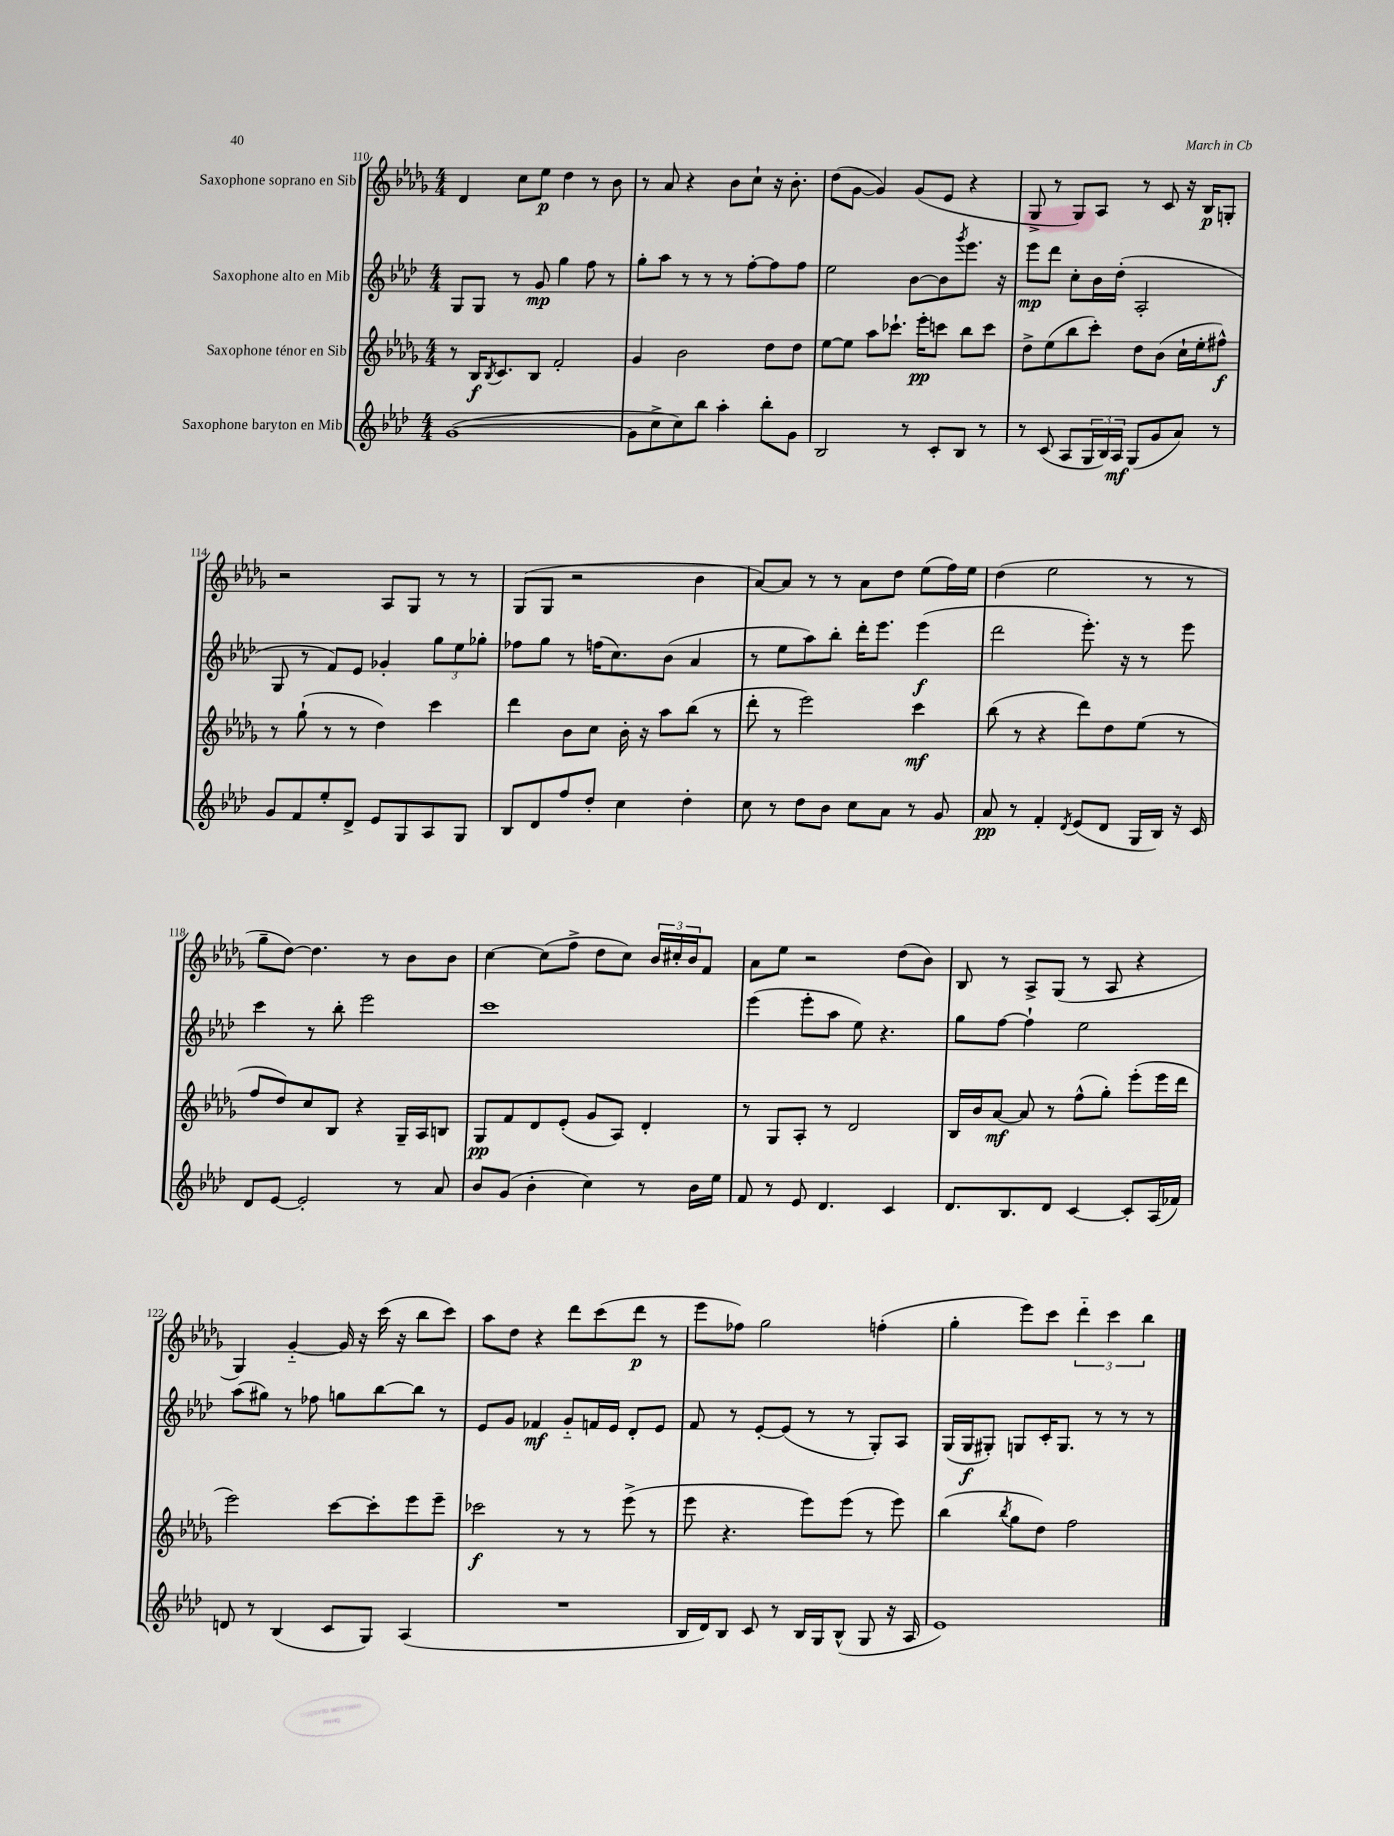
<<
\new StaffGroup <<
\new Staff = "s0" \with { instrumentName = "Saxophone soprano en Sib" } {
    \clef treble \key des \major \numericTimeSignature \time 4/4
    des'4 c''8 ees''8\p des''4 r8 bes'8 |
    r8 aes'8 r4 bes'8 c''8-! r16 bes'8.-. |
    des''8( ges'8~ ges'4) ges'8( ees'8 r4 |
    ges8-> r8 ges8) aes8 r8 c'8 r16 bes16\p g8-. |
    r2 aes8 ges8 r8 r8 |
    ges8( ges8 r2 bes'4 |
    aes'8~) aes'8 r8 r8 aes'8 des''8 ees''8( f''16) ees''16 |
    des''4( ees''2 r8 r8 |
    ges''8-- des''8~) des''4. r8 bes'8 bes'8 |
    c''4~ c''8( f''8-> des''8 c''8) \tuplet 3/2 { bes'16 cis''16-. bes'16 } f'8 |
    aes'8 ees''8 r2 des''8( bes'8) |
    bes8 r8 aes8-> ges8( r8 aes8 r4 |
    ges4) ges'4~-_ ges'16 r16 c'''16( r16 bes''8 c'''8) |
    aes''8 des''8 r4 des'''8 c'''8( des'''8\p r8 |
    ees'''8 fes''8) ges''2 f''4-.( |
    ges''4-. ees'''8) c'''8 \tuplet 3/2 { des'''4-_ c'''4 bes''4 } \bar "|." |
}
\new Staff = "s1" \with { instrumentName = "Saxophone alto en Mib" } {
    \clef treble \key aes \major \numericTimeSignature \time 4/4
    g8 g8 r8 g'8\mp g''4 f''8 r8 |
    g''8-. aes''8 r8 r8 r8 f''8~-. f''8 f''8 |
    ees''2 bes'8~ bes'8 \acciaccatura { g'''8 } ees'''8. r16 |
    ees'''8\mp des'''8 c''8-. bes'16 des''16-.( aes2-. |
    g8 r8 f'8) ees'8 ges'4-. \tuplet 3/2 { g''8 ees''8 ges''8-. } |
    fes''8 g''8 r8 f''16( c''8.) bes'8( aes'4 |
    r8 ees''8 aes''8) bes''8-. des'''16-. ees'''8. ees'''4\f( |
    des'''2 ees'''8.-.) r16 r8 ees'''8 |
    c'''4 r8 bes''8-. ees'''2 |
    c'''1 |
    ees'''4( ees'''8-. aes''8 ees''8) r4. |
    g''8 f''8~ f''4-! ees''2 |
    aes''8( gis''8) r8 fes''8 g''8 bes''8~ bes''8 r8 |
    ees'8 g'8 fes'4\mf g'8-_ f'16 ees'16 des'8-. ees'8 |
    f'8 r8 ees'8~-. ees'8( r8 r8 g8-.) aes8 |
    g16( g16\f gis8-.) g8 c'16-. g8. r8 r8 r8 \bar "|." |
}
\new Staff = "s2" \with { instrumentName = "Saxophone ténor en Sib" } {
    \clef treble \key des \major \numericTimeSignature \time 4/4
    r8 bes16\f \acciaccatura { bes8 } c'8. bes8 f'2-. |
    ges'4 bes'2 des''8 des''8 |
    ees''8~ ees''8 aes''8 ces'''8.-! ees'''16-.\pp c'''8 bes''8 c'''8 |
    des''8-> ees''8( bes''8 c'''8-.) des''8 bes'8( c''16-! ees''16-. fis''8-^\f) |
    r8 ges''8-!( r8 r8 des''4) c'''4 |
    des'''4 bes'8 c''8 bes'16-. r16 aes''8 bes''8( r8 |
    des'''8-. r8 ees'''2) c'''4\mf |
    bes''8( r8 r4 des'''8) des''8 ees''8( r8 |
    f''8 des''8) c''8 bes8 r4 ges16-- aes16 b8 |
    ges8\pp f'8 des'8 ees'8-.( ges'8 aes8) des'4-. |
    r8 ges8 aes8-. r8 des'2 |
    bes16 bes'16 aes'8~\mf aes'8 r8 f''8-^( ges''8-.) ees'''8-.( ees'''16 des'''16 |
    ees'''2) c'''8~ c'''8-. ees'''8 ees'''8-- |
    ces'''2\f r8 r8 ees'''8->( r8 |
    ees'''8 r4. ees'''8) ees'''8( r8 ees'''8) |
    bes''4( \acciaccatura { bes''8 } ges''8 des''8) f''2 \bar "|." |
}
\new Staff = "s3" \with { instrumentName = "Saxophone baryton en Mib" } {
    \clef treble \key aes \major \numericTimeSignature \time 4/4
    g'1~( |
    g'8 c''8-> c''8) bes''8 aes''4-. bes''8-. g'8 |
    bes2 r8 c'8-. bes8 r8 |
    r8 c'8( aes8 \tuplet 3/2 { g16 bes16) aes16\mf } g8( g'8 aes'8) r8 |
    g'8 f'8 ees''8-. des'8-> ees'8 g8 aes8 g8 |
    bes8 des'8 f''8 des''8-. c''4 des''4-. |
    c''8 r8 des''8 bes'8 c''8 aes'8 r8 g'8 |
    aes'8\pp r8 f'4-. \acciaccatura { des'8 } ees'8( des'8 g16 bes16) r16 c'16 |
    des'8 ees'8~ ees'2-. r8 aes'8 |
    bes'8 g'8( bes'4-. c''4) r8 bes'16 ees''16 |
    f'8 r8 ees'8 des'4. c'4 |
    des'8. bes8. des'8 c'4~ c'8-. aes16( fes'16) |
    d'8 r8 bes4( c'8 g8) aes4( |
    R1 |
    bes16 des'16) bes8 c'8 r8 bes16 g16 bes8-^( g8 r16 aes16 |
    ees'1) \bar "|." |
}
>>
>>
\layout { \context { \Score currentBarNumber = #110 } }
